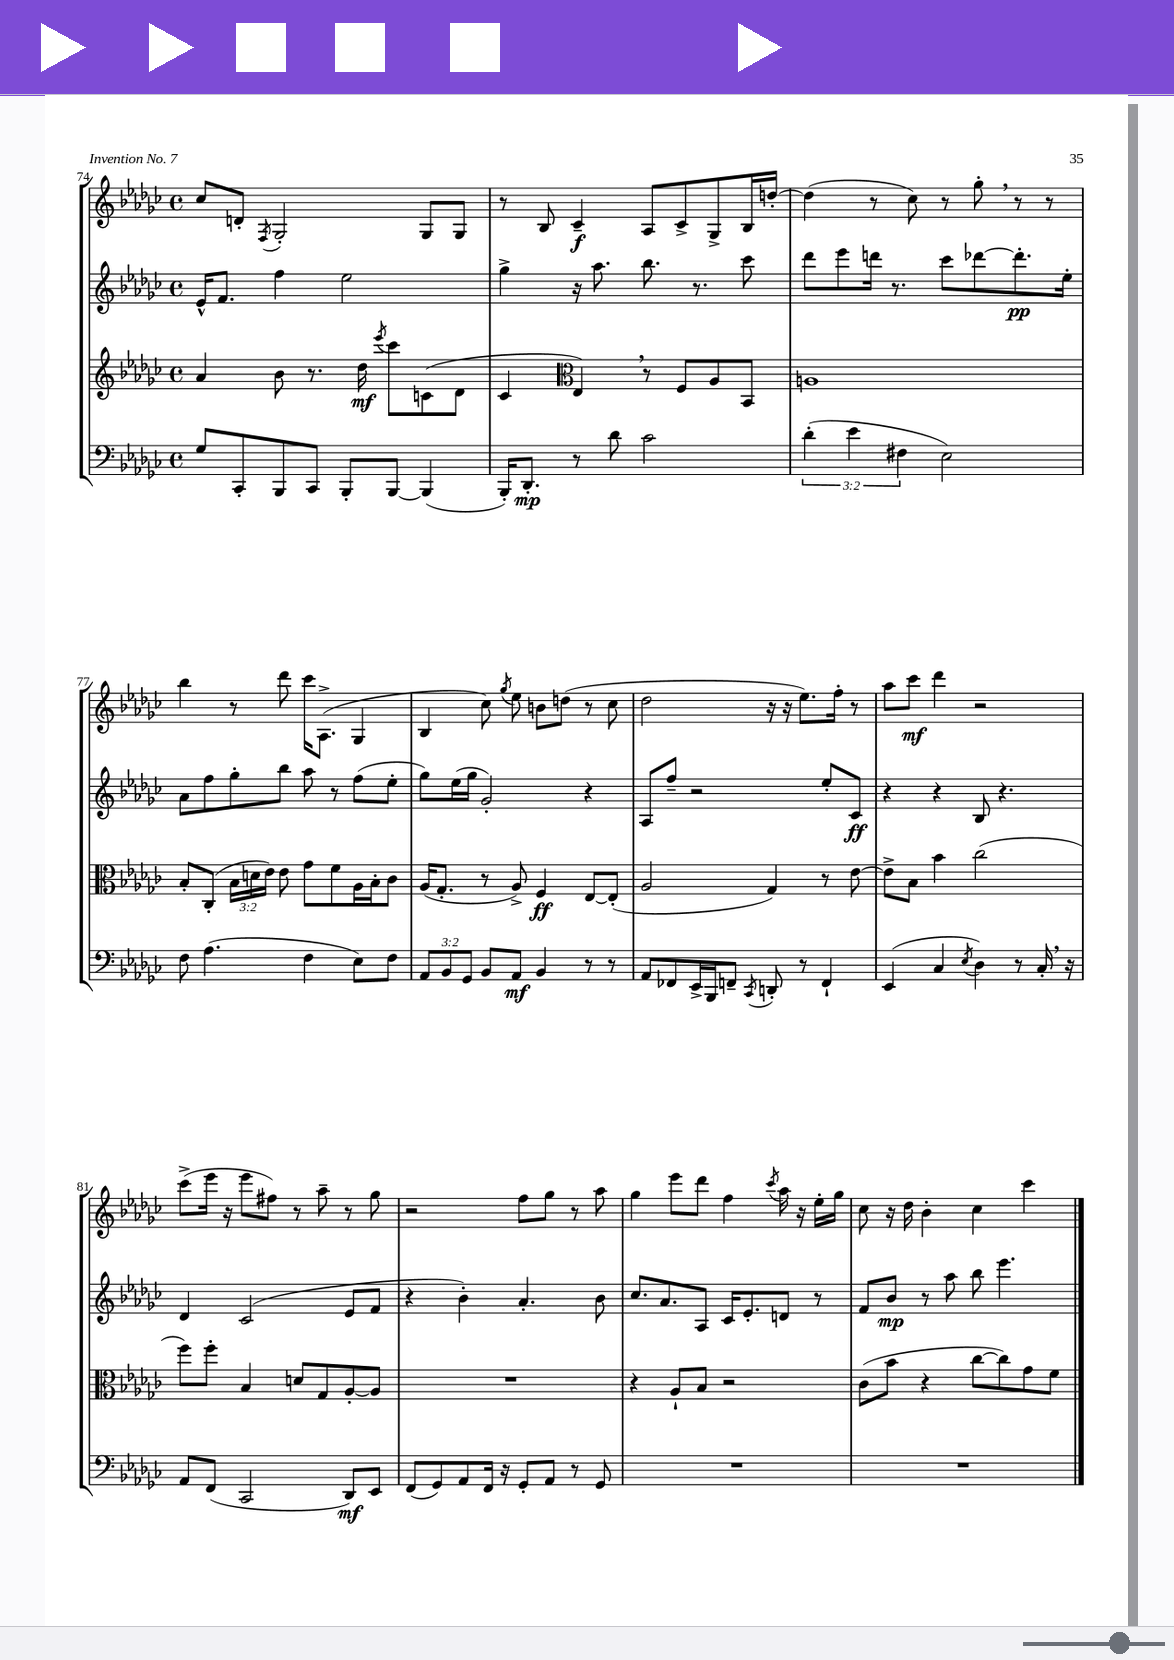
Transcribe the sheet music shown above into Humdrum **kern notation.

**kern	**dynam	**kern	**dynam	**kern	**dynam	**kern	**dynam
*part4	*part4	*part3	*part3	*part2	*part2	*part1	*part1
*staff4	*staff4	*staff3	*staff3	*staff2	*staff2	*staff1	*staff1
*clefF4	*	*clefG2	*	*clefG2	*	*clefG2	*
*k[b-e-a-d-g-c-]	*	*k[b-e-a-d-g-c-]	*	*k[b-e-a-d-g-c-]	*	*k[b-e-a-d-g-c-]	*
*M4/4	*	*M4/4	*	*M4/4	*	*M4/4	*
*met(c)	*	*met(c)	*	*met(c)	*	*met(c)	*
=74	=74	=74	=74	=74	=74	=74	=74
8G-/L	.	4a-/	.	16e-^^/KL	.	8cc-/L	.
.	.	.	.	8.f/J	.	.	.
8CC-'/	.	.	.	.	.	8dn'/J	.
.	.	.	.	.	.	8qF/	.
8BBB-/	.	8b-\	.	4ff\	.	2G-'/	.
8CC-/J	.	8.r	.	.	.	.	.
8BBB-'/L	.	.	.	2ee-\	.	.	.
.	.	16dd-\	mf	.	.	.	.
.	.	8qeee-/	.	.	.	.	.
[8BBB-/J	.	8ccc-\L	.	.	.	.	.
(4BBB-/]	.	(8cn\	.	.	.	8G-/L	.
.	.	8d-\J	.	.	.	8G-/J	.
=75	=75	=75	=75	=75	=75	=75	=75
16BBB-'/KL)	.	4c-/	.	4gg-^\	.	8r	.
8.DD-'/J	mp	.	.	.	.	.	.
.	.	.	.	.	.	8B-/	.
*	*	*clefC3	*	*	*	*	*
8r	.	4E-,/)	.	16r	.	4c-~/	f
.	.	.	.	8.aa-\	.	.	.
8d-\	.	.	.	.	.	.	.
2c-\	.	8r	.	8.bb-\	.	8A-/L	.
.	.	8F/L	.	.	.	8c-^/	.
.	.	.	.	8.r	.	.	.
.	.	8A-/	.	.	.	8G-^/	.
.	.	8BB-/J	.	8ccc-\	.	16B-/L	.
.	.	.	.	.	.	[16ddn'/JJ	.
=76	=76	=76	=76	=76	=76	=76	=76
(6d-'\	.	1An	.	8ddd-\L	.	(4dd\]	.
.	.	.	.	8eee-\	.	.	.
6e-\	.	.	.	.	.	.	.
.	.	.	.	16dddn\Jk	.	8r	.
.	.	.	.	8.r	.	.	.
6F#X\	.	.	.	.	.	.	.
.	.	.	.	.	.	8cc-\)	.
2E-\)	.	.	.	8ccc-\L	.	8r	.
.	.	.	.	[8ddd-X\	.	8gg-',\	.
.	.	.	.	8.ddd-'\]	pp	8r	.
.	.	.	.	.	.	8r	.
.	.	.	.	16ee-'\Jk	.	.	.
!!LO:LB:g=z
=77	=77	=77	=77	=77	=77	=77	=77
8F\	.	8B-'/L	.	8a-\L	.	4bb-\	.
(4.A-\	.	(8C-'/J	.	8ff\	.	.	.
.	.	24B-\LL	.	8gg-'\	.	8r	.
.	.	24dn\	.	.	.	.	.
.	.	24e-\JJ)	.	.	.	.	.
.	.	8e-\	.	8bb-\J	.	8ddd-\	.
4F\	.	8g-\L	.	8aa-\	.	16ccc-\KL	.
.	.	.	.	.	.	(8.A-^\J	.
.	.	8f\	.	8r	.	.	.
8E-\L)	.	16A-\L	.	(8ff\L	.	4G-/	.
.	.	16B-'\J	.	.	.	.	.
8F\J	.	8c-\J	.	8ee-'\J	.	.	.
=78	=78	=78	=78	=78	=78	=78	=78
12AA-/L	.	(16A-/KL	.	8gg-\L)	.	4B-/	.
.	.	8.G-'/J	.	.	.	.	.
12BB-/	.	.	.	.	.	.	.
.	.	.	.	(16ee-\L	.	.	.
12GG-/J	.	.	.	.	.	.	.
.	.	.	.	16gg-\JJ	.	.	.
8BB-/L	.	8r	.	2g-'/)	.	8cc-\)	.
.	.	.	.	.	.	8qgg-/	.
8AA-/J	mf	8A-^/)	.	.	.	8ee-\	.
4BB-/	.	4F/	ff	.	.	8bn\L	.
.	.	.	.	.	.	(8ddn\J	.
8r	.	[8E-/L	.	4r	.	8r	.
8r	.	(8E-'/J]	.	.	.	8cc-\	.
=79	=79	=79	=79	=79	=79	=79	=79
8AA-/L	.	2A-/	.	8A-/L	.	2dd-\	.
8FF-X/	.	.	.	8ff~/J	.	.	.
16EE-^/L	.	.	.	2r	.	.	.
16BBB-/J	.	.	.	.	.	.	.
8FFn~/J	.	.	.	.	.	.	.
8qCC-/	.	.	.	.	.	.	.
8DDn'/	.	4G-/)	.	.	.	16r	.
.	.	.	.	.	.	16r	.
8r	.	.	.	.	.	8.ee-\L)	.
4FF`/	.	8r	.	8ee-'/L	.	.	.
.	.	.	.	.	.	16ff'\Jk	.
.	.	[8e-\	.	8c-/J	ff	8r	.
=80	=80	=80	=80	=80	=80	=80	=80
(4EE-/	.	8e-^\L]	.	4r	.	8aa-\L	.
.	.	8B-\J	.	.	.	8ccc-\J	mf
4C-/	.	4b-\	.	4r	.	4ddd-\	.
8qE-/	.	.	.	.	.	.	.
4D-\)	.	(2cc-\	.	8B-/	.	2r	.
.	.	.	.	4.r	.	.	.
8r	.	.	.	.	.	.	.
16C-',/	.	.	.	.	.	.	.
16r	.	.	.	.	.	.	.
!!LO:LB:g=z
=81	=81	=81	=81	=81	=81	=81	=81
8AA-/L	.	8ff\L)	.	4d-/	.	(8ccc-^\L	.
(8FF/J	.	8ff'\J	.	.	.	16eee-\Jk	.
.	.	.	.	.	.	16r	.
2CC-/	.	4B-/	.	(2c-/	.	8eee-\L	.
.	.	.	.	.	.	8ff#X\J)	.
.	.	8dn/L	.	.	.	8r	.
.	.	8G-/	.	.	.	8aa-~\	.
8DD-/L)	mf	[8A-'/	.	8e-/L	.	8r	.
8EE-/J	.	8A-/J]	.	8f/J	.	8gg-\	.
=82	=82	=82	=82	=82	=82	=82	=82
(8FF/L	.	1r	.	4r	.	2r	.
8GG-/)	.	.	.	.	.	.	.
8AA-/	.	.	.	4b-'\)	.	.	.
16FF/Jk	.	.	.	.	.	.	.
16r	.	.	.	.	.	.	.
8GG-'/L	.	.	.	4.a-'/	.	8ff\L	.
8AA-/J	.	.	.	.	.	8gg-\J	.
8r	.	.	.	.	.	8r	.
8GG-/	.	.	.	8b-\	.	8aa-\	.
=83	=83	=83	=83	=83	=83	=83	=83
1r	.	4r	.	8.cc-/L	.	4gg-\	.
.	.	.	.	8.a-/	.	.	.
.	.	8A-`/L	.	.	.	8eee-\L	.
.	.	8B-/J	.	8A-/J	.	8ddd-\J	.
.	.	2r	.	16c-/KL	.	4ff\	.
.	.	.	.	8.e-'/	.	.	.
.	.	.	.	.	.	8qccc-/	.
.	.	.	.	8dn/J	.	16aa-\	.
.	.	.	.	.	.	16r	.
.	.	.	.	8r	.	16ee-'\LL	.
.	.	.	.	.	.	16gg-\JJ	.
=84	=84	=84	=84	=84	=84	=84	=84
1r	.	(8c-\L	.	8f/L	.	8cc-\	.
.	.	8b-\J	.	8b-/J	mp	16r	.
.	.	.	.	.	.	16dd-\	.
.	.	4r	.	8r	.	4b-'\	.
.	.	.	.	8aa-\	.	.	.
.	.	[8cc-\L	.	8bb-\	.	4cc-\	.
.	.	8cc-\])	.	4.eee-\	.	.	.
.	.	8g-\	.	.	.	4ccc-\	.
.	.	8f\J	.	.	.	.	.
==	==	==	==	==	==	==	==
*-	*-	*-	*-	*-	*-	*-	*-
